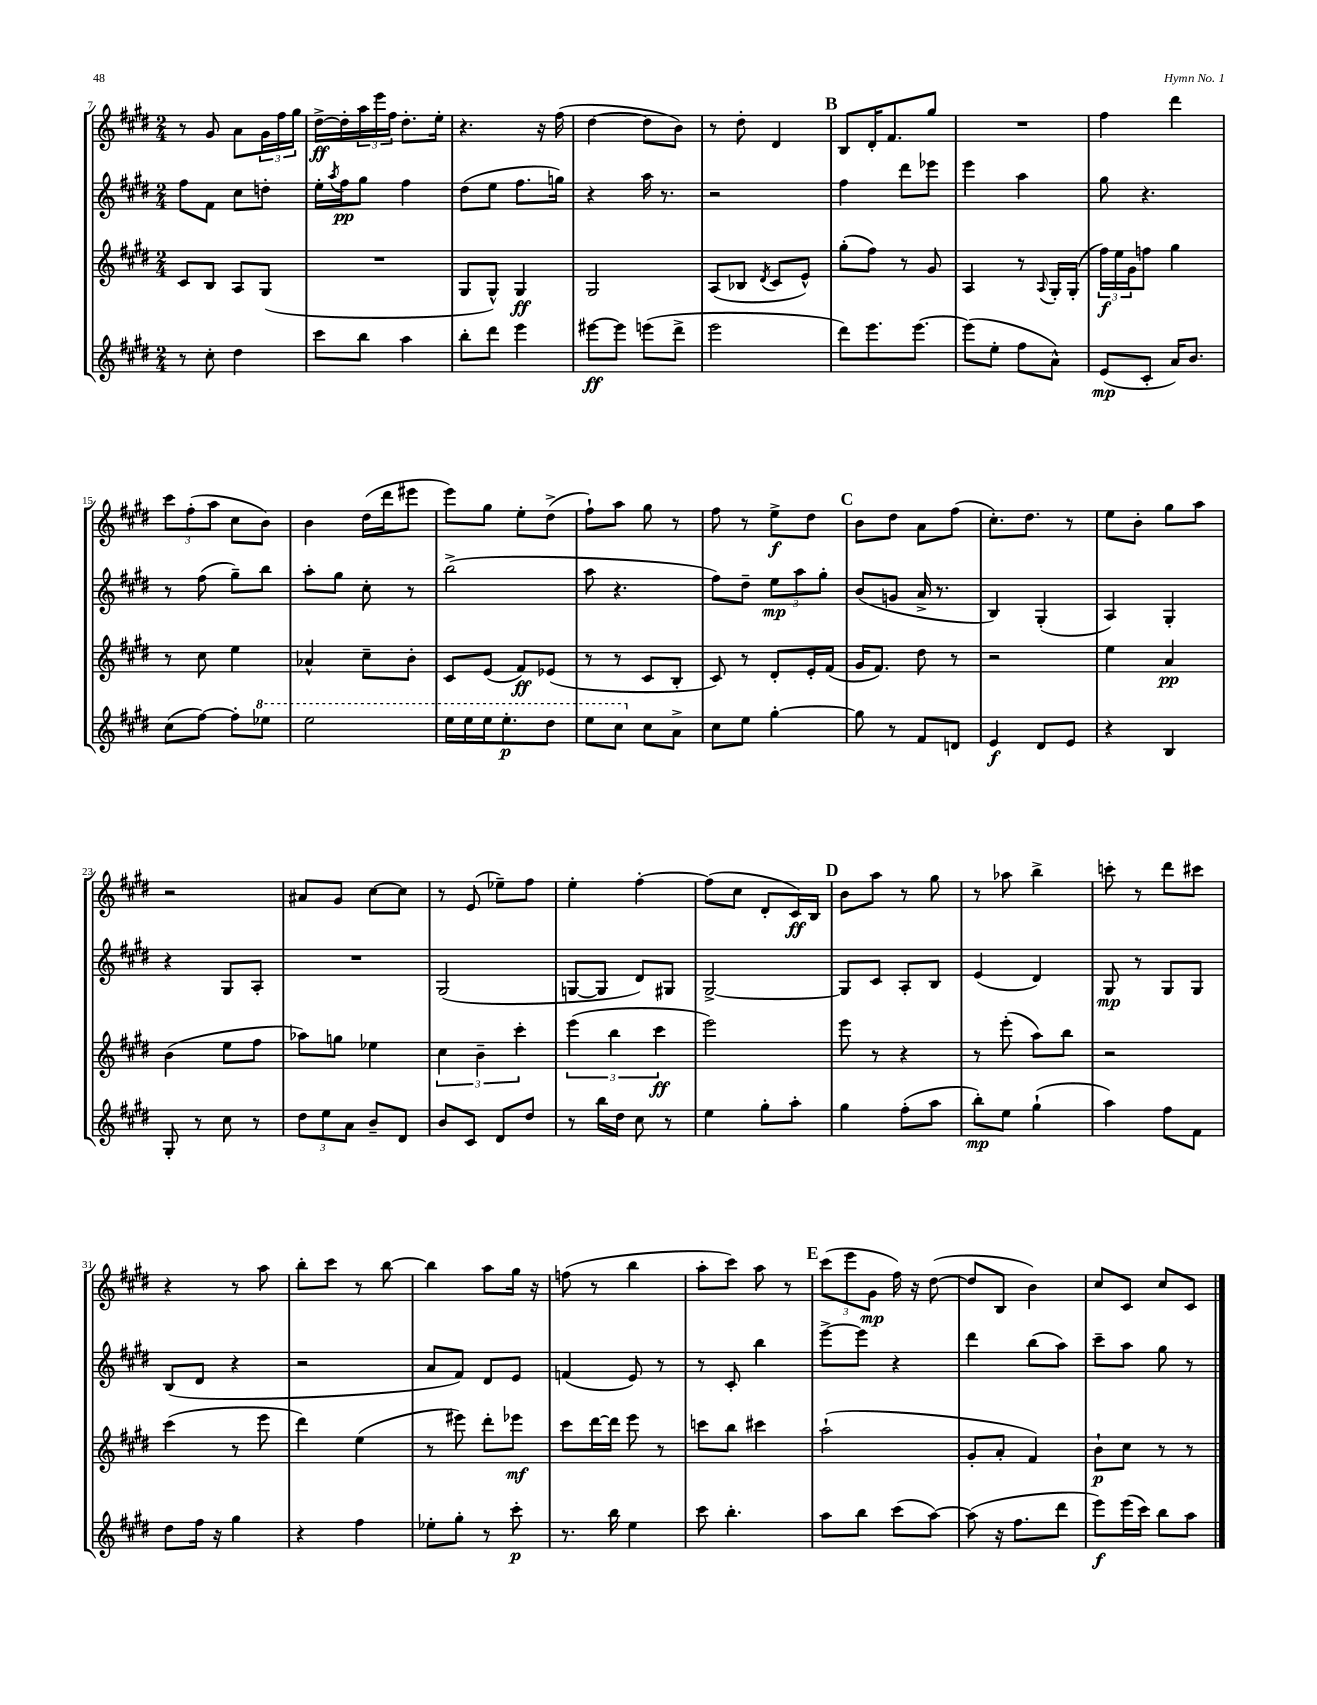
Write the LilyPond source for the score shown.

<<
\new StaffGroup <<
\new Staff = "s0" {
    \clef treble \key e \major \numericTimeSignature \time 2/4
    r8 gis'8 a'8 \tuplet 3/2 { gis'16 fis''16 gis''16 } |
    dis''16~->\ff dis''16-. \tuplet 3/2 { a''16 e'''16 fis''16 } dis''8.-. e''16-. |
    r4. r16 fis''16( |
    dis''4~ dis''8 b'8) |
    r8 dis''8-. dis'4 |
    \mark \markup { \bold "B" } b8 dis'16-. fis'8. gis''8 |
    R2 |
    fis''4 dis'''4 |
    \tuplet 3/2 { cis'''8 fis''8-.( a''8 } cis''8 b'8) |
    b'4 dis''16( dis'''16 eis'''8 |
    e'''8) gis''8 e''8-. dis''8->( |
    fis''8-!) a''8 gis''8 r8 |
    fis''8 r8 e''8->\f dis''8 |
    \mark \markup { \bold "C" } b'8 dis''8 a'8 fis''8( |
    cis''8.-.) dis''8. r8 |
    e''8 b'8-. gis''8 a''8 |
    r2 |
    ais'8 gis'8 cis''8~ cis''8 |
    r8 e'8( ees''8--) fis''8 |
    e''4-. fis''4~-. |
    fis''8( cis''8 dis'8-. cis'16\ff) b16 |
    \mark \markup { \bold "D" } b'8 a''8 r8 gis''8 |
    r8 aes''8 b''4-> |
    c'''8-. r8 dis'''8 cis'''8 |
    r4 r8 a''8 |
    b''8-. cis'''8 r8 b''8~ |
    b''4 a''8 gis''16 r16 |
    f''8( r8 b''4 |
    a''8-. cis'''8) a''8 r8 |
    \mark \markup { \bold "E" } \tuplet 3/2 { cis'''8( e'''8 gis'8\mp } fis''16) r16 dis''8~( |
    dis''8 b8 b'4) |
    cis''8 cis'8 cis''8 cis'8 \bar "|." |
}
\new Staff = "s1" {
    \clef treble \key e \major \numericTimeSignature \time 2/4
    fis''8 fis'8 cis''8 d''8-. |
    e''16-. \acciaccatura { a''8 } fis''16\pp gis''8 fis''4 |
    dis''8( e''8 fis''8. g''16) |
    r4 a''16 r8. |
    r2 |
    \mark \markup { \bold "B" } fis''4 dis'''8 ees'''8 |
    e'''4 a''4 |
    gis''8 r4. |
    r8 fis''8( gis''8--) b''8 |
    a''8-. gis''8 cis''8-. r8 |
    b''2->( |
    a''8 r4. |
    fis''8) dis''8-- \tuplet 3/2 { e''8\mp a''8 gis''8-. } |
    \mark \markup { \bold "C" } b'8( g'8 a'16-> r8. |
    b4) gis4-.( |
    a4) gis4-. |
    r4 gis8 a8-. |
    R2 |
    gis2( |
    g8~ g8 dis'8) gis8 |
    gis2~-> |
    \mark \markup { \bold "D" } gis8 cis'8 a8-. b8 |
    e'4( dis'4) |
    gis8\mp r8 gis8 gis8 |
    b8( dis'8 r4 |
    r2 |
    a'8 fis'8) dis'8 e'8 |
    f'4( e'8) r8 |
    r8 cis'8-. b''4 |
    \mark \markup { \bold "E" } e'''8~-> e'''8 r4 |
    dis'''4 b''8( a''8) |
    cis'''8-- a''8 gis''8 r8 \bar "|." |
}
\new Staff = "s2" {
    \clef treble \key e \major \numericTimeSignature \time 2/4
    cis'8 b8 a8 gis8( |
    R2 |
    gis8 gis8-^) gis4\ff |
    gis2 |
    a8( bes8 \acciaccatura { dis'8 } cis'8 e'8-^) |
    \mark \markup { \bold "B" } gis''8-.( fis''8) r8 gis'8 |
    a4 r8 \appoggiatura { a8 } gis16-. gis16-.( |
    \tuplet 3/2 { fis''16\f) e''16 gis'16 } f''8 gis''4 |
    r8 cis''8 e''4 |
    aes'4-^ cis''8-- b'8-. |
    cis'8 e'8( fis'8\ff) ees'8( |
    r8 r8 cis'8 b8-. |
    cis'8) r8 dis'8-. e'16-. fis'16( |
    \mark \markup { \bold "C" } gis'16 fis'8.) dis''8 r8 |
    r2 |
    e''4 a'4\pp |
    b'4( e''8 fis''8 |
    aes''8) g''8 ees''4 |
    \tuplet 3/2 { cis''4 b'4-- cis'''4-. } |
    \tuplet 3/2 { e'''4( b''4 cis'''4\ff } |
    e'''2) |
    \mark \markup { \bold "D" } e'''8 r8 r4 |
    r8 e'''8-.( a''8) b''8 |
    r2 |
    cis'''4( r8 e'''8 |
    dis'''4) e''4( |
    r8 eis'''8) dis'''8-. ees'''8\mf |
    cis'''8 dis'''16~ dis'''16 e'''8 r8 |
    c'''8 b''8 cis'''4 |
    \mark \markup { \bold "E" } a''2-!( |
    gis'8-. a'8-. fis'4) |
    b'8-!\p cis''8 r8 r8 \bar "|." |
}
\new Staff = "s3" {
    \clef treble \key e \major \numericTimeSignature \time 2/4
    r8 cis''8-. dis''4 |
    cis'''8 b''8 a''4 |
    b''8-. dis'''8 e'''4 |
    eis'''8~\ff eis'''8 e'''8( dis'''8-> |
    e'''2 |
    \mark \markup { \bold "B" } dis'''8) e'''8. e'''8.~ |
    e'''8( e''8-. fis''8 a'8-^) |
    e'8\mp( cis'8-. a'16) b'8. |
    cis''8( fis''8~) fis''8-. \ottava #1 ees'''8 |
    e'''2 |
    e'''16 e'''16 e'''16 e'''8.-.\p dis'''8 |
    e'''8 cis'''8 \ottava #0 cis''8 a'8-> |
    cis''8 e''8 gis''4~-. |
    \mark \markup { \bold "C" } gis''8 r8 fis'8 d'8 |
    e'4\f dis'8 e'8 |
    r4 b4 |
    gis8-. r8 cis''8 r8 |
    \tuplet 3/2 { dis''8 e''8 a'8 } b'8-- dis'8 |
    b'8 cis'8 dis'8 dis''8 |
    r8 b''16 dis''16 cis''8 r8 |
    e''4 gis''8-. a''8-. |
    \mark \markup { \bold "D" } gis''4 fis''8-.( a''8 |
    b''8-.\mp) e''8 gis''4-!( |
    a''4) fis''8 fis'8 |
    dis''8 fis''16 r16 gis''4 |
    r4 fis''4 |
    ees''8-. gis''8-. r8 cis'''8-.\p |
    r8. b''16 e''4 |
    cis'''8 b''4.-. |
    \mark \markup { \bold "E" } a''8 b''8 cis'''8( a''8~) |
    a''8( r16 fis''8. dis'''8 |
    e'''8\f) e'''16( cis'''16) b''8 a''8 \bar "|." |
}
>>
>>
\layout { \context { \Score currentBarNumber = #7 } }
